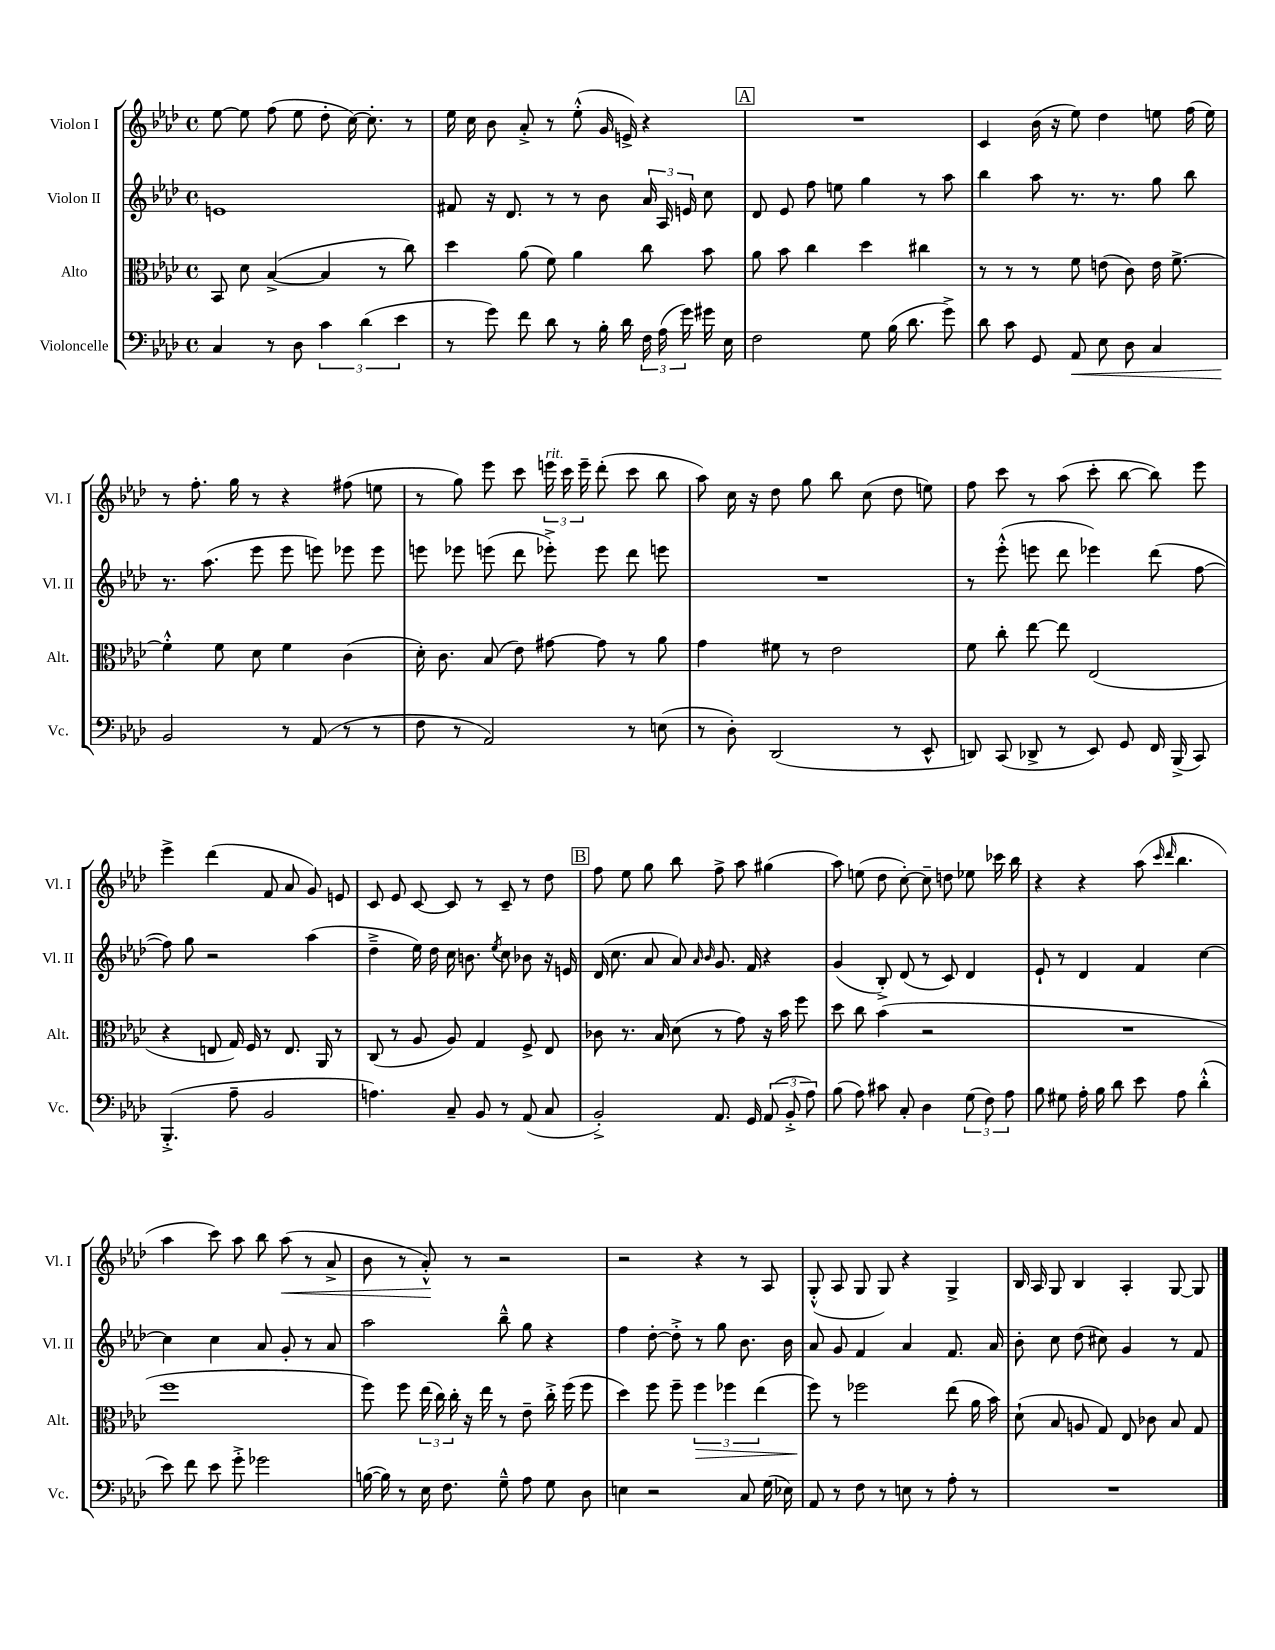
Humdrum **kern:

**kern	**kern	**kern	**kern
*staff4	*staff3	*staff2	*staff1
*clefF4	*clefC3	*clefG2	*clefG2
*k[b-e-a-d-]	*k[b-e-a-d-]	*k[b-e-a-d-]	*k[b-e-a-d-]
*M4/4	*M4/4	*M4/4	*M4/4
*met(c)	*met(c)	*met(c)	*met(c)
4C	8BB-	1e	[8ee-
.	8d-	.	8ee-]
8r	([4B-^	.	(8ff
8D-	.	.	8ee-
6c	4B-]	.	8dd-'
.	.	.	[16cc)
(6d-	.	.	.
.	.	.	8.cc']
.	8r	.	.
6e-	.	.	.
.	8cc)	.	8r
=	=	=	=
8r	4dd-	8f#	16ee-
.	.	.	16cc
8g)	.	16r	8b-
.	.	8.d-	.
8f	(8a-	.	8a-'^
8d-	8f)	8r	8r
8r	4a-	8r	(8ee-'^^
16B-'	.	8b-	16g
16d-	.	.	16e^)
24F	8cc	24a-	4r
(24A-	.	24A-	.
24g)	.	24e	.
16g#	8b-	8cc	.
16E-	.	.	.
=	=	=	=
2F	8a-	8d-	1r
.	8b-	8e-	.
.	4cc	8ff	.
.	.	8ee	.
8G	4dd-	4gg	.
(16B-	.	.	.
8.d-	.	.	.
.	4cc#	8r	.
8g^)	.	8aa-	.
=	=	=	=
8d-	8r	4bb-	4c
8c	8r	.	.
8GG	8r	8aa-	(16b-
.	.	.	16r
8AA-	8f	8.r	8ee-)
8E-	(8e	.	4dd-
.	.	8.r	.
8D-	8c)	.	.
4C	16e	8gg	8ee
.	[8.f^	.	.
.	.	8bb-	(16ff
.	.	.	16ee)
=	=	=	=
2BB-	4f'^^]	8.r	8r
.	.	.	8.ff'
.	.	(8.aa-	.
.	8f	.	.
.	.	.	16gg
.	8d-	8eee-	8r
8r	4f	8eee-	4r
(8AA-	.	8eee)	.
8r	(4c	8eee-	(8ff#
8r	.	8eee-	8ee
=	=	=	=
8F	16d-')	8eee	8r
.	8.c	.	.
8r	.	8eee-	8gg)
2AA-)	(8B-	(8eee	8eee-
.	8e-)	8ddd-	8ccc
.	[8g#	8eee-'^)	24eee
.	.	.	24ccc
.	.	.	24eee~
.	8g#]	8eee-	(8ddd-'
8r	8r	8ddd-	8ccc
(8E	8a-	8eee	8bb-
=	=	=	=
8r	4g	1r	8aa-)
8D-')	.	.	16cc
.	.	.	16r
(2DD-	8f#	.	8dd-
.	8r	.	8gg
.	2e-	.	8bb-
.	.	.	(8cc
8r	.	.	8dd-
8EE-^^	.	.	8ee)
=	=	=	=
8DD)	8f	8r	8ff
(8CC	8cc'	(8eee-'^^	8ccc
8DD-^	[8ee-	8eee	8r
8r	8ee-]	8ddd-	(8aa-
8EE-)	(2E-	4eee-)	8ccc'
8GG	.	.	[8bb-
16FF	.	(8ddd-	8bb-])
(16BBB-^	.	.	.
8CC)	.	[8ff	8eee-
=	=	=	=
(4.BBB-'^	4r	8ff])	4eee-^
.	.	8gg	.
.	8E	2r	(4ddd-
8A-~	16G)	.	.
.	16F	.	.
2BB-	8r	.	8f
.	8.E	.	8a-
.	.	(4aa-	8g)
.	16AA-	.	.
.	8r	.	8e
=	=	=	=
4.A)	(8C	4dd-~^	8c
.	8r	.	8e-
.	8A-	16ee-)	[8c
.	.	16dd-	.
8C~	8A-)	16cc	8c]
.	.	8.b	.
8BB-	4G	.	8r
.	.	8qee-	.
8r	.	8cc	8c~
(8AA-	8F^	8b-	8r
8C	8E-	16r	8dd-
.	.	16e	.
=	=	=	=
2BB-'^)	8c-	(16d-	8ff
.	.	8.cc	.
.	8.r	.	8ee-
.	.	8a-	8gg
.	16B-	.	.
.	(8d-	8a-)	8bb-
.	.	16qqa-	.
.	.	16qqb-	.
8.AA-	8r	8.g	8ff^
.	8g)	.	8aa-
16GG	.	16f	.
(12AA-	16r	4r	(4gg#
.	16b-	.	.
12BB-'^	.	.	.
.	8ff	.	.
12A-)	.	.	.
=	=	=	=
(8B-	8dd-	(4g	8aa-)
8A-)	8cc	.	(8ee
8c#	(4b-	8B-'^)	8dd-
8C'	.	(8d-	[8cc')
4D-	2r	8r	8cc~]
.	.	8c)	8dd
(12G	.	4d-	8ee-
12F)	.	.	.
.	.	.	16ccc-
12A-	.	.	.
.	.	.	16bb-
=	=	=	=
8B-	1r	8e-`	4r
8G#	.	8r	.
16A-'	.	4d-	4r
16B-	.	.	.
8d-	.	.	.
8e-	.	4f	(8aa-
.	.	.	16qqccc
.	.	.	16qqddd-
8A-	.	.	4.bb-
(4d-'^^	.	[4cc	.
=	=	=	=
8e-)	1ff	4cc]	4aa-
8f	.	.	.
8e-	.	4cc	8ccc)
8g'^	.	.	8aa-
2g-	.	8a-	8bb-
.	.	8g'	(8aa-
.	.	8r	8r
.	.	8a-	8a-^
=	=	=	=
([16B	8ff)	2aa-	8b-
16B])	.	.	.
8r	8ff	.	8r
16E-	(24ee-	.	8a-'^^)
.	24cc)	.	.
8.F	.	.	.
.	24cc'	.	.
.	16r	.	8r
.	16ee-	.	.
8G~^^	8r	8bb-~^^	2r
8A-	8e-~	8gg	.
8G	16cc'^	4r	.
.	(16ff	.	.
8D-	8ff	.	.
=	=	=	=
4E	4dd-)	4ff	2r
2r	8ff	[8dd-'	.
.	8ff~	8dd-'^]	.
.	6ff	8r	4r
.	.	8gg	.
.	6ff-	.	.
8C	.	8.b-	8r
.	(6ee-	.	.
(16G	.	.	8A-
16E-)	.	16b-	.
=	=	=	=
8AA-	8ff)	8a-	(8G'^^
8r	8r	8g	8A-
8F	2ff-	4f	8G
8r	.	.	8G)
8E	.	4a-	4r
8r	.	.	.
8A-'	(8ee-	8.f	4G^
8r	16a-	.	.
.	16b-)	16a-	.
=	=	=	=
1r	(8d-`	8b-'	16B-
.	.	.	16A-
.	8B-	8cc	8G
.	8A	(8dd-	4B-
.	8G)	8cc#)	.
.	8E-	4g	4A-'
.	8c-	.	.
.	8B-	8r	[8G
.	8G	8f	8G]
==	==	==	==
*-	*-	*-	*-
